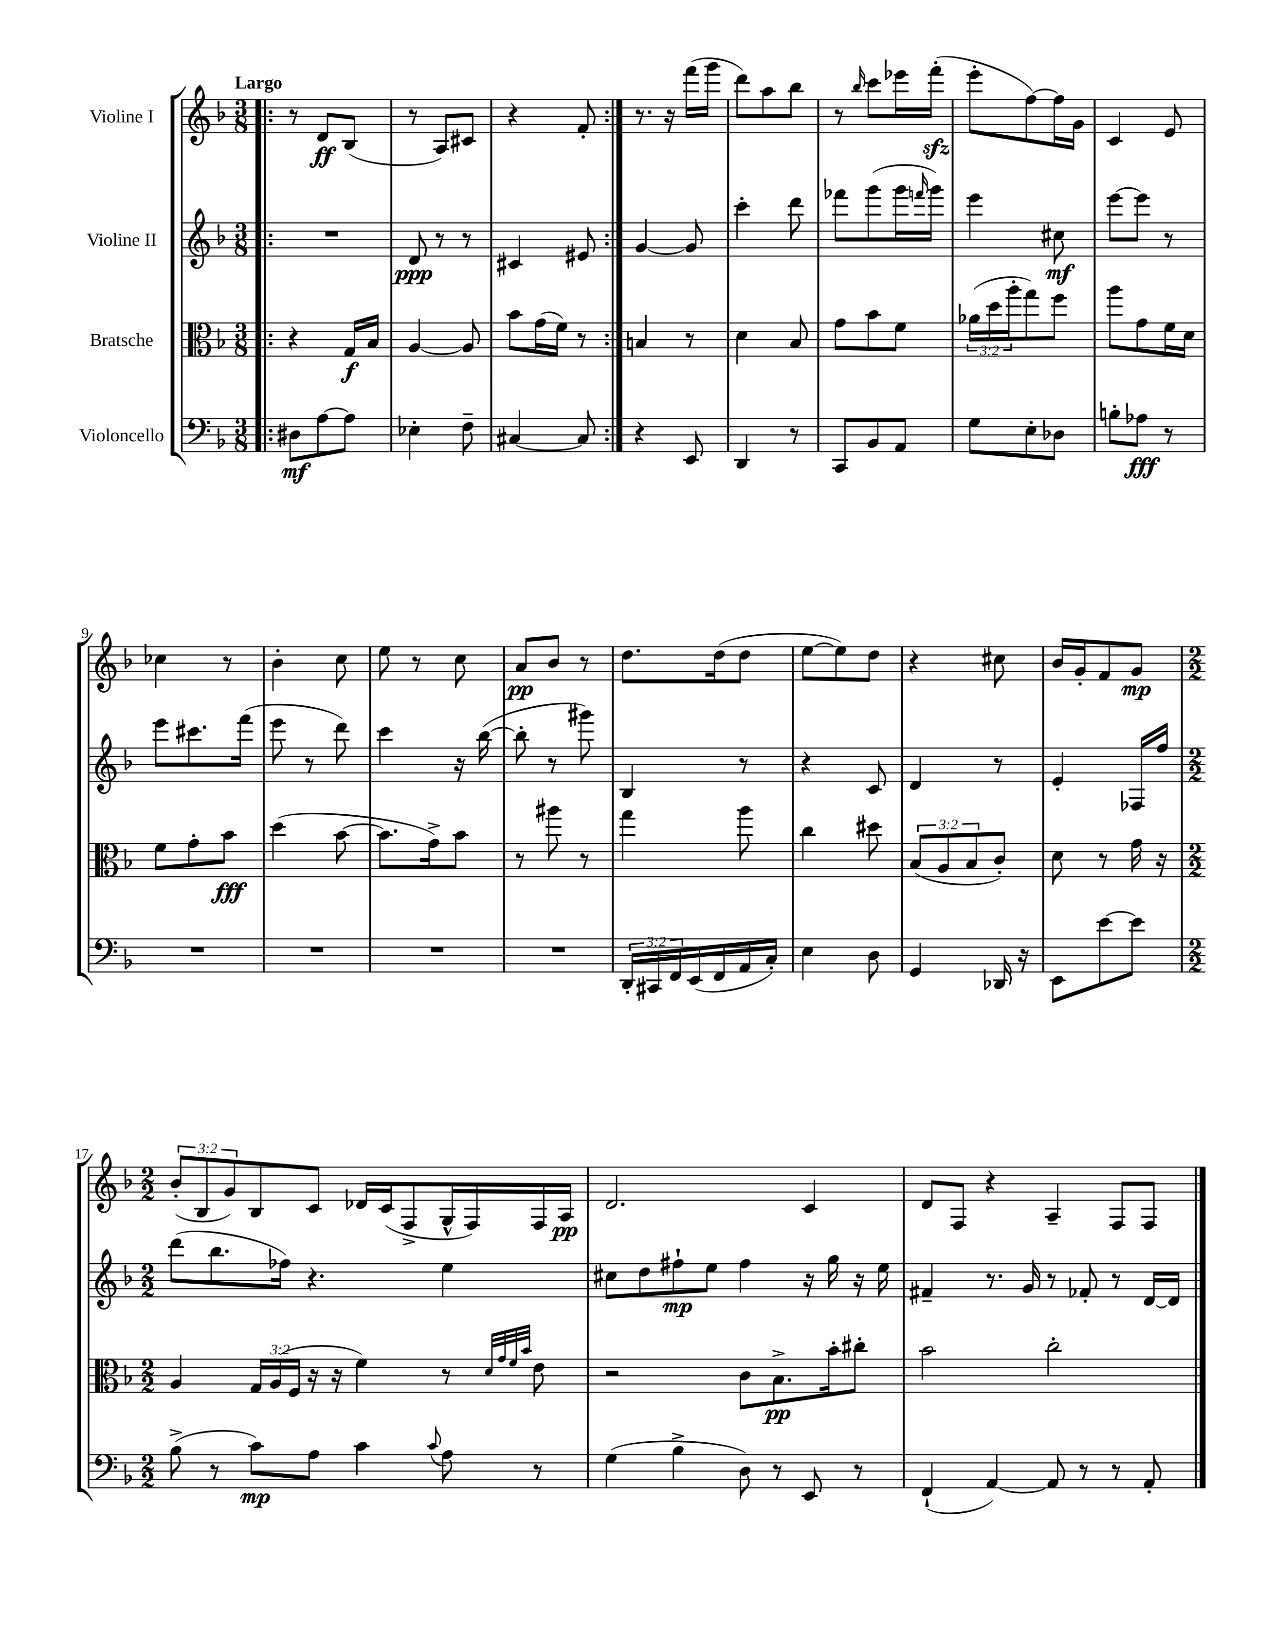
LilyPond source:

<<
\new StaffGroup <<
\new Staff = "s0" \with { instrumentName = "Violine I" } {
    \clef treble \key f \major \numericTimeSignature \time 3/8 \override Staff.TupletNumber.text = #tuplet-number::calc-fraction-text \tempo "Largo"
    \repeat volta 2 { \bar ".|:" r8 d'8\ff bes8( |
    r8 a8) cis'8 |
    r4 f'8-. | }
    r8. r16 f'''16( g'''16 |
    d'''8) a''8 bes''8 |
    r8 \grace { bes''16 } c'''8 ees'''16 f'''16-.\sfz( |
    e'''8-. f''8~) f''16 g'16 |
    c'4 e'8 |
    ces''4 r8 |
    bes'4-. c''8 |
    e''8 r8 c''8 |
    a'8\pp bes'8 r8 |
    d''8. d''16( d''8 |
    e''8~ e''8) d''8 |
    r4 cis''8 |
    bes'16 g'16-. f'8 g'8\mp |
    \numericTimeSignature \time 2/2 \tuplet 3/2 { bes'8-.( bes8 g'8) } bes8 c'8 des'16 c'16( f8-> g16-^ f16) f16 a16\pp |
    d'2. c'4 |
    d'8 f8 r4 a4-- f8 f8 \bar "|." |
}
\new Staff = "s1" \with { instrumentName = "Violine II" } {
    \clef treble \key f \major \numericTimeSignature \time 3/8
    \repeat volta 2 { \bar ".|:" R4. |
    d'8\ppp r8 r8 |
    cis'4 eis'8 | }
    g'4~ g'8 |
    c'''4-. d'''8 |
    fes'''8 g'''8( g'''16 \grace { f'''16 } g'''16) |
    e'''4 cis''8\mf |
    e'''8~ e'''8 r8 |
    e'''8 cis'''8. f'''16( |
    e'''8 r8 d'''8) |
    c'''4 r16 bes''16~( |
    bes''8-. r8 gis'''8) |
    bes4 r8 |
    r4 c'8 |
    d'4 r8 |
    e'4-. fes16 f''16 |
    \numericTimeSignature \time 2/2 d'''8( bes''8. fes''16) r4. e''4 |
    cis''8 d''8 fis''8-!\mp e''8 fis''4 r16 g''16 r16 e''16 |
    fis'4-- r8. g'16 r8 fes'8-. r8 d'16~ d'16 \bar "|." |
}
\new Staff = "s2" \with { instrumentName = "Bratsche" } {
    \clef alto \key f \major \numericTimeSignature \time 3/8 \override Staff.TupletNumber.text = #tuplet-number::calc-fraction-text
    \repeat volta 2 { \bar ".|:" r4 g16\f bes16 |
    a4~ a8 |
    bes'8 g'16( f'16) r8 | }
    b4 r8 |
    d'4 bes8 |
    g'8 bes'8 f'8 |
    \tuplet 3/2 { aes'16( d''16 a''16-. } g''8) f''8 |
    a''8 g'8 f'16 d'16 |
    f'8 g'8-. bes'8\fff |
    d''4( bes'8~ |
    bes'8. g'16->) bes'8 |
    r8 ais''8 r8 |
    g''4 a''8 |
    c''4 dis''8 |
    \tuplet 3/2 { bes8( a8 bes8 } c'8-.) |
    d'8 r8 g'16 r16 |
    \numericTimeSignature \time 2/2 a4 \tuplet 3/2 { g16 a16( f16 } r16 r16 f'4) r8 \grace { d'32 g'32 f'32 bes'32 } e'8 |
    r2 c'8 bes8.->\pp bes'16-. cis''8-. |
    bes'2 c''2-. \bar "|." |
}
\new Staff = "s3" \with { instrumentName = "Violoncello" } {
    \clef bass \key f \major \numericTimeSignature \time 3/8 \override Staff.TupletNumber.text = #tuplet-number::calc-fraction-text
    \repeat volta 2 { \bar ".|:" dis8\mf a8~ a8 |
    ees4-. f8-- |
    cis4~ cis8 | }
    r4 e,8 |
    d,4 r8 |
    c,8 bes,8 a,8 |
    g8 e8-. des8 |
    b8-. aes8\fff r8 |
    R4. |
    R4. |
    R4. |
    R4. |
    \tuplet 3/2 { d,16-. cis,16 f,16 } e,16( f,16 a,16 c16-.) |
    e4 d8 |
    g,4 des,16 r16 |
    e,8 e'8~ e'8 |
    \numericTimeSignature \time 2/2 bes8->( r8 c'8\mp) a8 c'4 \appoggiatura { c'8 } a8 r8 |
    g4( bes4-> d8) r8 e,8 r8 |
    f,4-!( a,4~) a,8 r8 r8 a,8-. \bar "|." |
}
>>
>>
